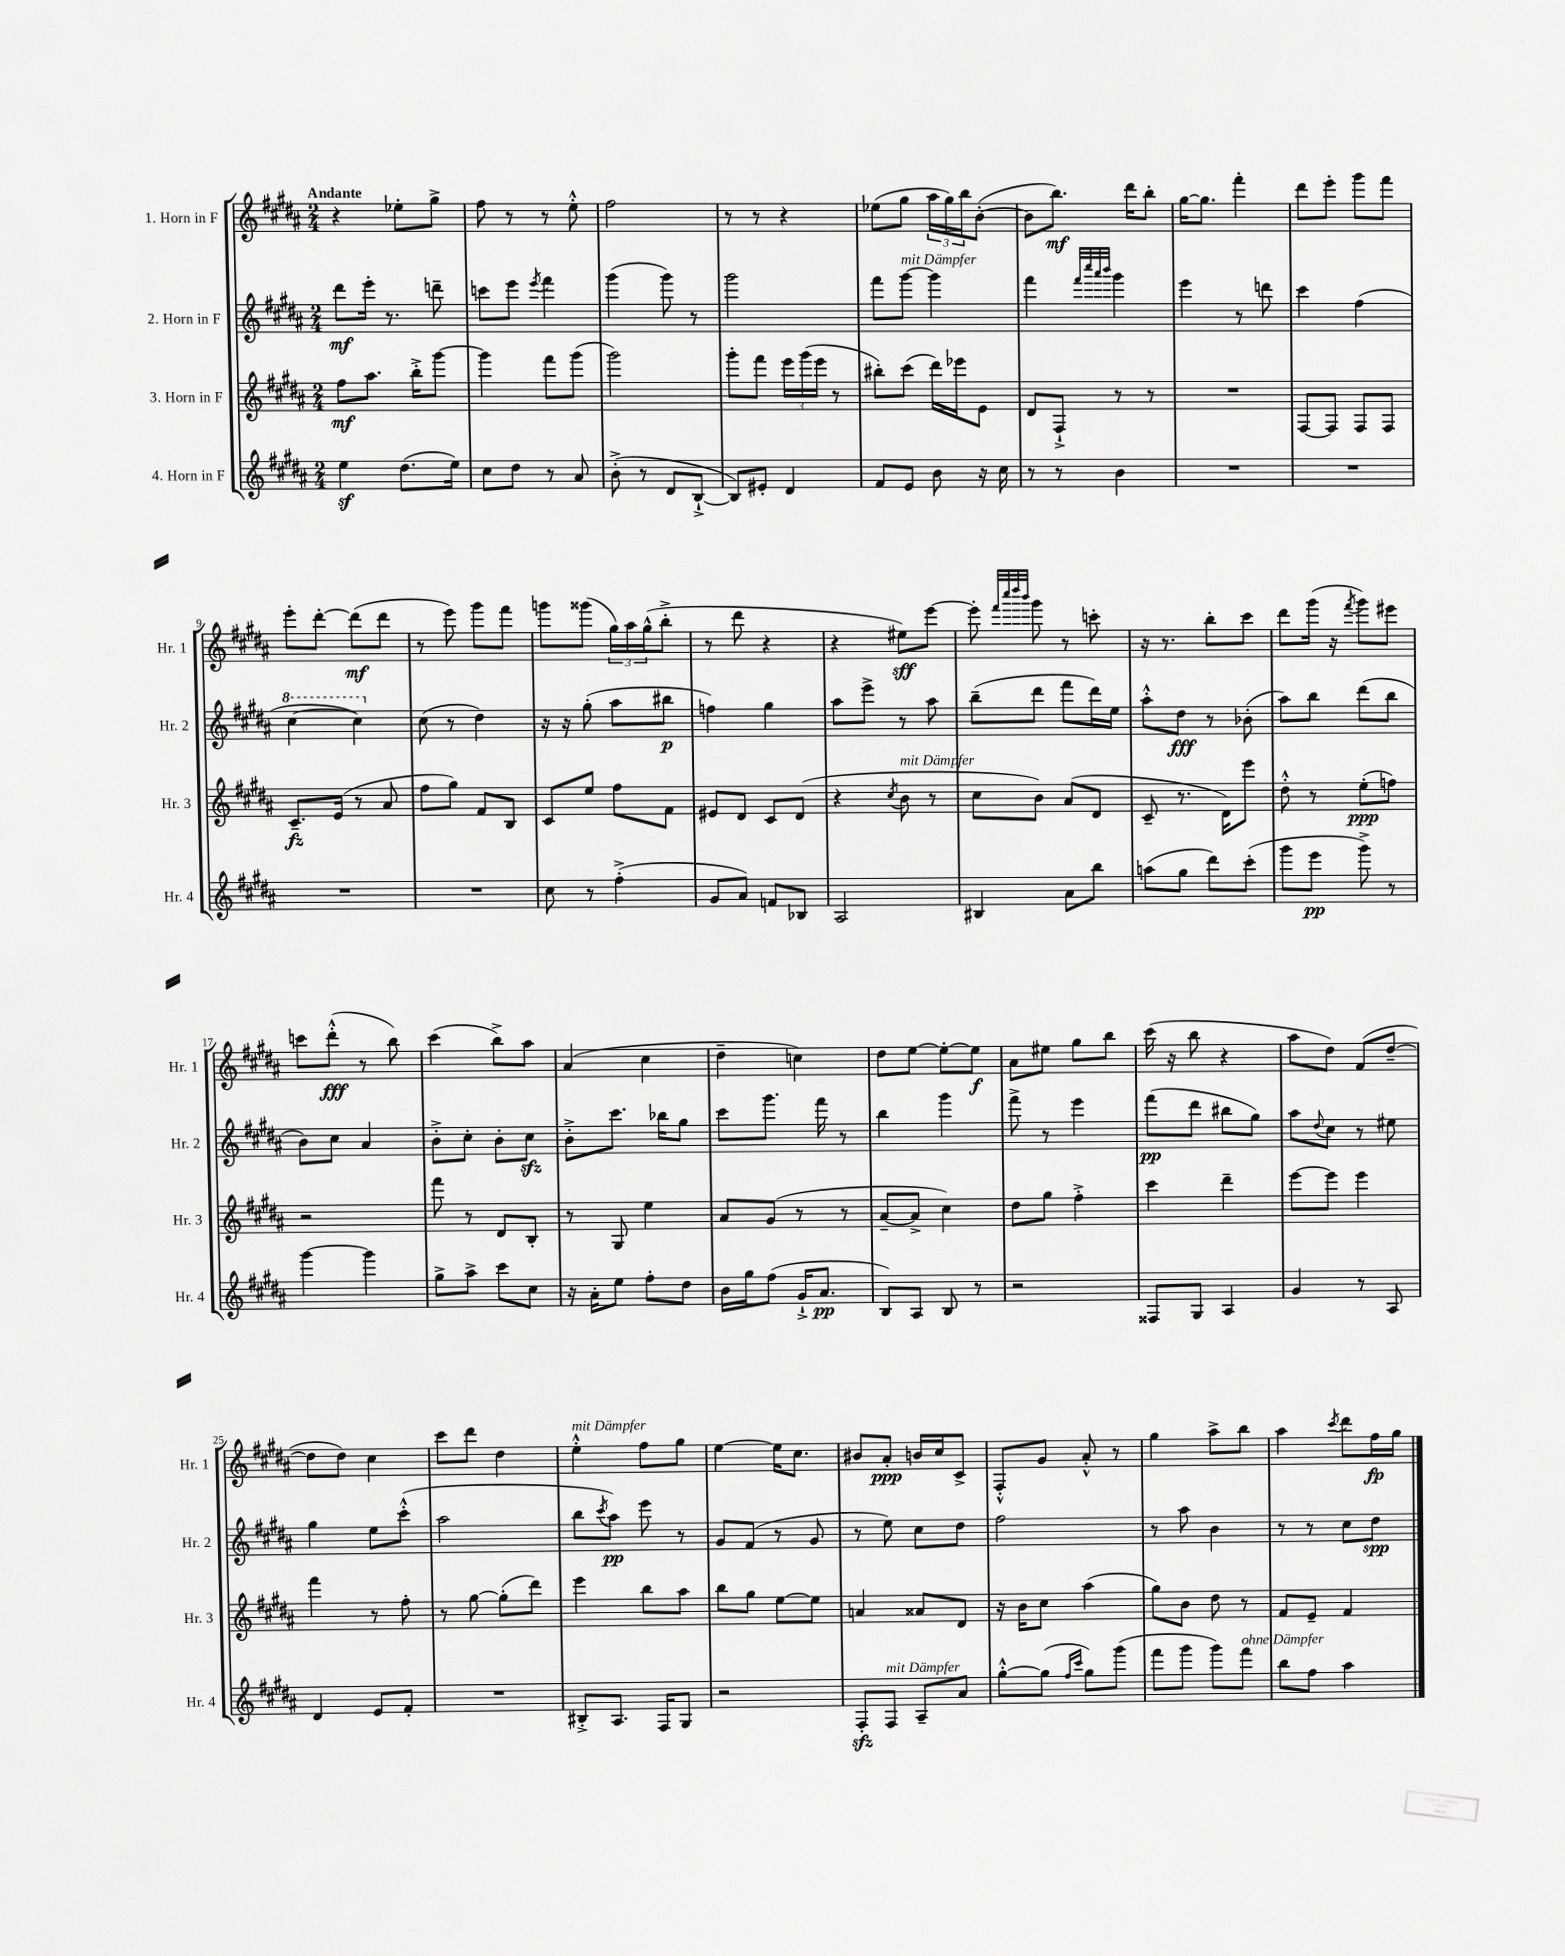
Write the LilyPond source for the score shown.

<<
\new StaffGroup <<
\new Staff = "s0" \with { instrumentName = "1. Horn in F" shortInstrumentName = "Hr. 1" } {
    \clef treble \key b \major \numericTimeSignature \time 2/4 \tempo "Andante"
    r4 ees''8-. gis''8-> |
    fis''8 r8 r8 e''8-.-^ |
    fis''2 |
    r8 r8 r4 |
    ees''8( gis''8 \tuplet 3/2 { ais''16 gis''16) b''16 } b'8~-.( |
    b'8 b''8.\mf) dis'''16 b''8-. |
    gis''16~ gis''8. fis'''4-. |
    dis'''8 e'''8-. gis'''8 fis'''8 |
    e'''8-. dis'''8~-. dis'''8\mf( dis'''8 |
    r8 e'''8) gis'''8 fis'''8 |
    g'''8 gisis'''8( \tuplet 3/2 { gis''16) ais''16 gis''16-^( } b''8-.-> |
    r8 dis'''8 r4 |
    r4 eis''8\sff) e'''8~ |
    e'''8-. \grace { fis'''32 cis''''32 dis''''32 b'''32 } gis'''8 r8 c'''8-. |
    r16 r8. b''8-. cis'''8 |
    dis'''8 gis'''16( r16 \acciaccatura { fis'''8 } gis'''8) eis'''8 |
    c'''8 dis'''8-.-^\fff( r8 b''8) |
    cis'''4( b''8->) ais''8 |
    ais'4( cis''4 |
    dis''4-- c''4) |
    dis''8 e''8~ e''8~-. e''8\f |
    ais'8 eis''8 gis''8 b''8 |
    cis'''16( r16 b''8 r4 |
    ais''8 dis''8) fis'8( dis''8~-- |
    dis''8 dis''8) cis''4 |
    cis'''8 dis'''8 dis''4 |
    e''4-.-^^\markup { \italic "mit Dämpfer" } fis''8 gis''8 |
    e''4~ e''16 cis''8. |
    bis'8 ais'8-.\ppp b'16 cis''16 cis'8-> |
    fis8-.-^ gis'8 ais'8-.-^ r8 |
    gis''4 ais''8-> b''8 |
    ais''4 \acciaccatura { cis'''8 } dis'''8 fis''16\fp gis''16 \bar "|." |
}
\new Staff = "s1" \with { instrumentName = "2. Horn in F" shortInstrumentName = "Hr. 2" } {
    \clef treble \key b \major \numericTimeSignature \time 2/4
    dis'''8\mf e'''16-. r8. d'''8-- |
    c'''8 e'''8 \acciaccatura { e'''8 } fis'''4 |
    gis'''4( gis'''8) r8 |
    gis'''2 |
    fis'''8 gis'''8~^\markup { \italic "mit Dämpfer" } gis'''4 |
    fis'''4 \grace { fis'''32 cis''''32 ais'''32 b'''32 } gis'''4 |
    e'''4 r8 d'''8 |
    cis'''4 fis''4( |
    \ottava #1 cis'''4~ cis'''4) \ottava #0 |
    cis''8( r8 dis''4) |
    r16 r16 gis''8-.( ais''8 bis''8\p |
    f''4) gis''4 |
    ais''8 e'''8-> r8 ais''8 |
    b''8--( dis'''8 fis'''8 dis'''16) e''16 |
    ais''8-.-^ dis''8\fff r8 bes'8-.( |
    ais''8) b''8 dis'''8( b''8 |
    b'8) cis''8 ais'4 |
    b'8-.-> cis''8-. b'8-. cis''8\sfz |
    b'8-.-> cis'''8. bes''16 gis''8 |
    cis'''8 gis'''8. fis'''16 r8 |
    b''4 gis'''4 |
    fis'''8-> r8 e'''4 |
    fis'''8\pp( dis'''8 bis''8 gis''8) |
    ais''8 \appoggiatura { dis''8 } cis''8 r8 eis''8 |
    gis''4 e''8 cis'''8-.-^( |
    ais''2 |
    b''8 \acciaccatura { cis'''8 } ais''8\pp) e'''8 r8 |
    gis'8 fis'8( r8 gis'8 |
    r8 e''8) cis''8 dis''8 |
    fis''2 |
    r8 ais''8 b'4 |
    r8 r8 cis''8 dis''8\spp \bar "|." |
}
\new Staff = "s2" \with { instrumentName = "3. Horn in F" shortInstrumentName = "Hr. 3" } {
    \clef treble \key b \major \numericTimeSignature \time 2/4
    fis''8\mf ais''8. b''16-.-> gis'''8~ |
    gis'''4 fis'''8 gis'''8( |
    gis'''2) |
    gis'''8-. fis'''8 \tuplet 3/2 { e'''16 gis'''16( e'''16 } r8 |
    bis''8-.) cis'''8( dis'''16) ees'''16 e'8 |
    dis'8 fis8-!-> r8 r8 |
    R2 |
    fis8~ fis8 fis8 fis8 |
    cis'8.--\fz e'16( r8 ais'8 |
    fis''8 gis''8) fis'8 b8 |
    cis'8 e''8 fis''8 fis'8 |
    eis'8 dis'8 cis'8 dis'8( |
    r4 \acciaccatura { cis''8 } b'8^\markup { \italic "mit Dämpfer" } r8 |
    cis''8 b'8) ais'8( dis'8 |
    cis'8-- r8. dis'16) e'''8 |
    dis''8-.-^ r8 e''8-.\ppp( f''8) |
    r2 |
    fis'''8 r8 dis'8 b8-. |
    r8 gis8 e''4 |
    ais'8 gis'8( r8 r8 |
    ais'8~-- ais'8-> cis''4) |
    dis''8 gis''8 fis''4-.-> |
    cis'''4 dis'''4-- |
    e'''8~ e'''8 e'''4 |
    fis'''4 r8 fis''8-. |
    r8 gis''8~ gis''8-.( dis'''8) |
    e'''4 b''8 ais''8 |
    b''8 gis''8 e''8~ e''8 |
    a'4 aisis'8 dis'8 |
    r16 b'16 cis''8 ais''4( |
    gis''8) b'8 dis''8 r8 |
    fis'8 e'8-- fis'4 \bar "|." |
}
\new Staff = "s3" \with { instrumentName = "4. Horn in F" shortInstrumentName = "Hr. 4" } {
    \clef treble \key b \major \numericTimeSignature \time 2/4
    e''4\sf dis''8.( e''16) |
    cis''8 dis''8 r8 ais'8 |
    b'8-.->( r8 dis'8 b8~-!-> |
    b8) eis'8-. dis'4 |
    fis'8 e'8 b'8 r16 cis''16 |
    r8 r8 b'4 |
    R2 |
    R2 |
    R2 |
    R2 |
    cis''8 r8 fis''4-.->( |
    gis'8 ais'8) f'8 bes8 |
    ais2 |
    bis4 ais'8 b''8 |
    a''8( gis''8 dis'''8) cis'''8-.( |
    gis'''8 e'''8\pp gis'''8->) r8 |
    gis'''4~ gis'''4 |
    gis''8-> ais''8-> cis'''8 cis''8 |
    r16 ais'16-. e''8 fis''8-. dis''8 |
    b'16 gis''16 fis''8( gis'16-!-> ais'8.\pp |
    b8) ais8 b8 r8 |
    r2 |
    fisis8 gis8 ais4 |
    gis'4 r8 ais8 |
    dis'4 e'8 fis'8-. |
    R2 |
    bis8-.-> ais8. fis16 gis8 |
    r2 |
    fis8-.\sfz fis8^\markup { \italic "mit Dämpfer" } ais8-- ais'8 |
    gis''8~-.-^ gis''8( \grace { fis''16 cis'''16 } gis''8) gis'''8( |
    fis'''8 gis'''8 gis'''8) fis'''8^\markup { \italic "ohne Dämpfer" } |
    b''8 fis''8 ais''4 \bar "|." |
}
>>
>>
